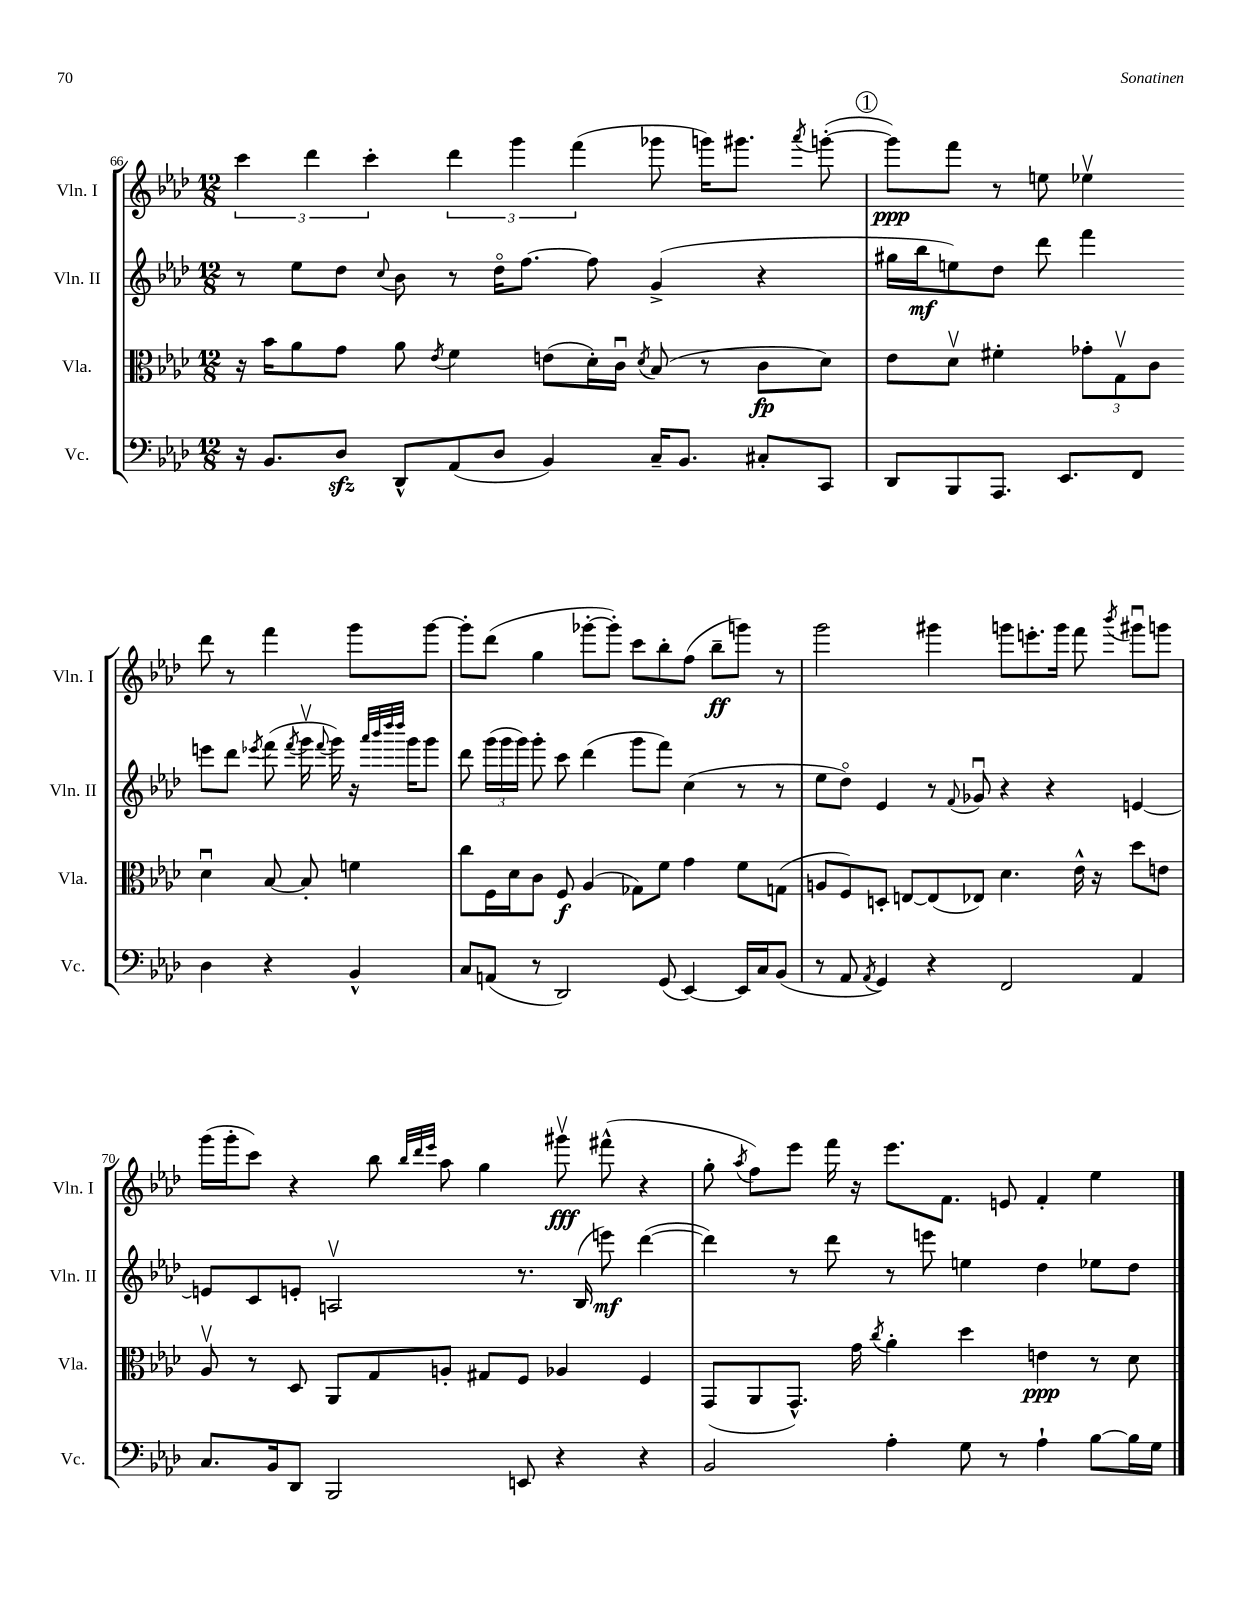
<<
\new StaffGroup <<
\new Staff = "s0" \with { instrumentName = "Vln. I" shortInstrumentName = "Vln. I" } {
    \clef treble \key aes \major \numericTimeSignature \time 12/8
    \autoBeamOff \tuplet 3/2 { c'''4 des'''4 c'''4-. } \tuplet 3/2 { des'''4 g'''4 f'''4( } ges'''8 g'''16[) gis'''8.] \acciaccatura { aes'''8 } g'''8~-.( |
    \mark \markup { \circle "1" } g'''8[\ppp) f'''8] r8 e''8 ees''4\upbow des'''8 r8 f'''4 g'''8[ g'''8]~ |
    g'''8[-. des'''8]( g''4 ges'''8[~-. ges'''8]-.) c'''8[ bes''8-. f''8]( bes''8[--\ff g'''8]) r8 |
    g'''2 gis'''4 g'''8[ e'''8.-. g'''16] f'''8 \acciaccatura { bes'''8 } gis'''8[\downbow g'''8] |
    g'''16[( g'''16-. c'''8]) r4 bes''8 \grace { bes''32[ des'''32 ees'''32] } aes''8 g''4 gis'''8\upbow\fff fis'''8-^( r4 |
    g''8-. \acciaccatura { aes''8 } f''8[) ees'''8] f'''16 r16 ees'''8.[ f'8.] e'8 f'4-. ees''4 \bar "|." |
}
\new Staff = "s1" \with { instrumentName = "Vln. II" shortInstrumentName = "Vln. II" } {
    \clef treble \key aes \major \numericTimeSignature \time 12/8
    \autoBeamOff r8 ees''8[ des''8] \appoggiatura { c''8 } bes'8 r8 des''16[\flageolet f''8.]~ f''8 g'4->( r4 |
    \mark \markup { \circle "1" } gis''16[ bes''16\mf e''8) des''8] des'''8 f'''4 e'''8[ des'''8] \acciaccatura { ees'''8 } f'''8( \acciaccatura { f'''8 } g'''16\upbow \appoggiatura { f'''8 } g'''16) r16 \grace { aes'''32[ bes'''32 des''''32 des''''32] } g'''16[ g'''8] |
    des'''8 \tuplet 3/2 { g'''16[( g'''16 g'''16]) } g'''8-. c'''8 des'''4( g'''8[ f'''8]) c''4( r8 r8 |
    ees''8[ des''8]\flageolet) ees'4 r8 \appoggiatura { f'8 } ges'8\downbow r4 r4 e'4~ |
    e'8[ c'8 e'8]-. a2\upbow r8. bes16( e'''8\mf) des'''4~( |
    des'''4) r8 des'''8 r8 e'''8 e''4 des''4 ees''8[ des''8] \bar "|." |
}
\new Staff = "s2" \with { instrumentName = "Vla." shortInstrumentName = "Vla." } {
    \clef alto \key aes \major \numericTimeSignature \time 12/8
    \autoBeamOff r16 bes'16[ aes'8 g'8] aes'8 \acciaccatura { ees'8 } f'4 e'8[( des'16-.) c'16]\downbow \acciaccatura { des'8 } bes8( r8 c'8[\fp des'8]) |
    \mark \markup { \circle "1" } ees'8[ des'8]\upbow fis'4-. \tuplet 3/2 { ges'8[-. g8\upbow c'8] } des'4\downbow bes8~ bes8-. f'4 |
    c''8[ f16 des'16 c'8] f8\f aes4( ges8[) f'8] g'4 f'8[ g8]( |
    a8[ f8) d8]-. e8[~ e8( ees8]) des'4. ees'16-^ r16 des''8[ e'8] |
    aes8\upbow r8 des8 aes,8[ g8 a8]-. gis8[ f8] aes4 f4 |
    g,8[( aes,8 g,8.]-^) g'16 \acciaccatura { c''8 } aes'4-. des''4 e'4\ppp r8 des'8 \bar "|." |
}
\new Staff = "s3" \with { instrumentName = "Vc." shortInstrumentName = "Vc." } {
    \clef bass \key aes \major \numericTimeSignature \time 12/8
    \autoBeamOff r16 bes,8.[ des8]\sfz des,8[-^ aes,8( des8] bes,4) c16[-- bes,8.] cis8[-. c,8] |
    \mark \markup { \circle "1" } des,8[ bes,,8 aes,,8.] ees,8.[ f,8] des4 r4 bes,4-^ |
    c8[ a,8]( r8 des,2) g,8( ees,4~) ees,16[ c16 bes,8]( |
    r8 aes,8 \acciaccatura { aes,8 } g,4) r4 f,2 aes,4 |
    c8.[ bes,16 des,8] bes,,2 e,8 r4 r4 |
    bes,2 aes4-. g8 r8 aes4-! bes8[~ bes16 g16] \bar "|." |
}
>>
>>
\layout { \context { \Score currentBarNumber = #66 } }
